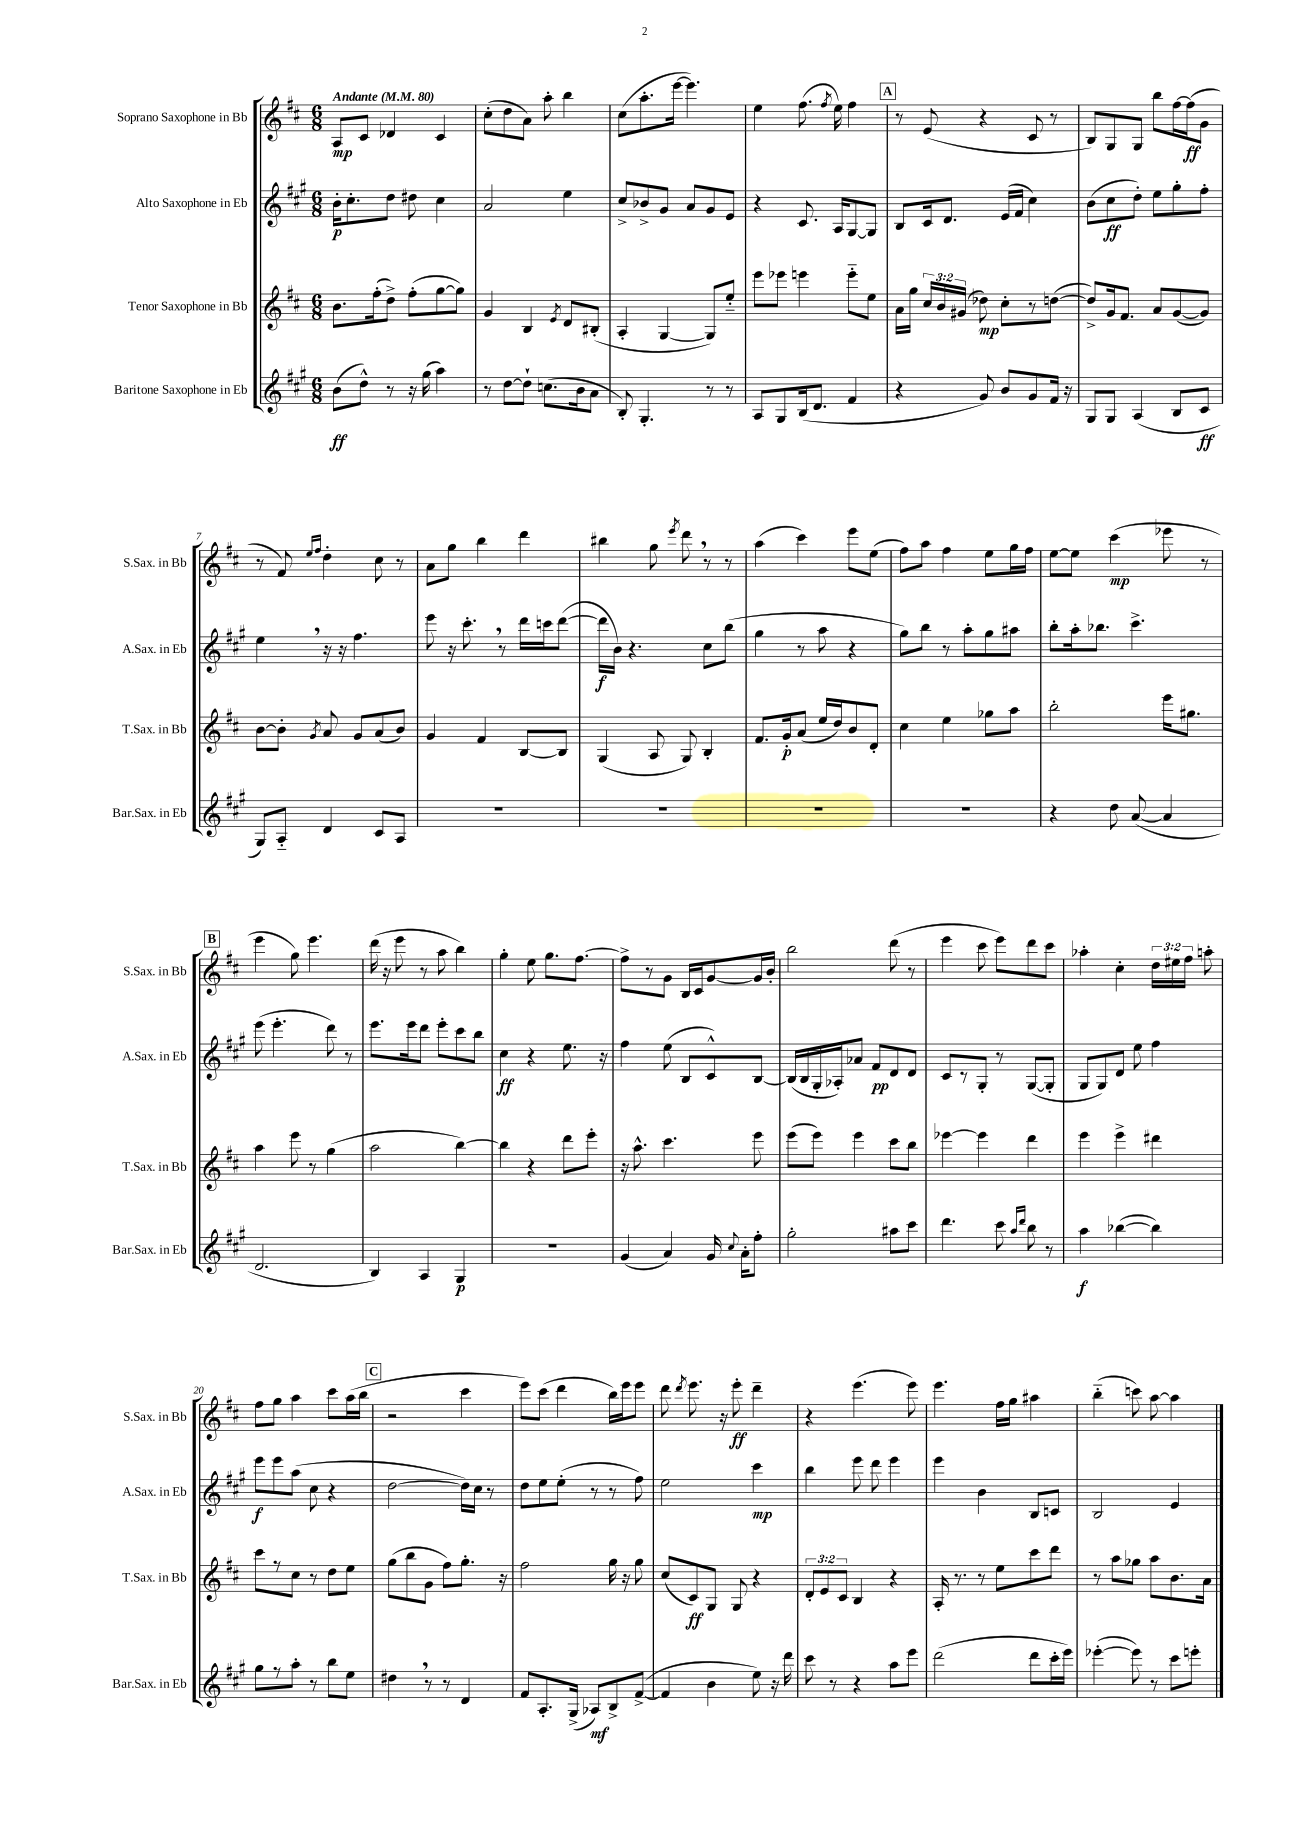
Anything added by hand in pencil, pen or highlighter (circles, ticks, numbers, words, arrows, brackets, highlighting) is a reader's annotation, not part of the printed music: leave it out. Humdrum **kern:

**kern	**dynam	**kern	**dynam	**kern	**dynam	**kern	**dynam
*part4	*part4	*part3	*part3	*part2	*part2	*part1	*part1
*staff4	*staff4	*staff3	*staff3	*staff2	*staff2	*staff1	*staff1
*I"Baritone Saxophone in Eb	*	*I"Tenor Saxophone in Bb	*	*I"Alto Saxophone in Eb	*	*I"Soprano Saxophone in Bb	*
*I'Bar.Sax. in Eb	*	*I'T.Sax. in Bb	*	*I'A.Sax. in Eb	*	*I'S.Sax. in Bb	*
*clefG2	*	*clefG2	*	*clefG2	*	*clefG2	*
*k[f#c#g#]	*	*k[f#c#]	*	*k[f#c#g#]	*	*k[f#c#]	*
*M6/8	*	*M6/8	*	*M6/8	*	*M6/8	*
*MM80	*	*MM80	*	*MM80	*	*MM80	*
=1	=1	=1	=1	=1	=1	=1	=1
!	!	!	!	!	!	!LO:TX:a:B:t=Andante	!
(8b\L	ff	8.b\L	.	16b'\KL	p	8A/L	mp
.	.	.	.	8.cc#'\	.	.	.
8dd^^\J)	.	.	.	.	.	8c#/J	.
.	.	(16ff#'\k	.	.	.	.	.
8r	.	8dd^\J)	.	8dd\J	.	4d-X/	.
16r	.	(8ff#'\L	.	8dd#X\	.	.	.
(16gg#\	.	.	.	.	.	.	.
4aa\)	.	[8gg\	.	4cc#\	.	4c#/	.
.	.	8gg\J])	.	.	.	.	.
=2	=2	=2	=2	=2	=2	=2	=2
8r	.	4g/	.	2a/	.	(8cc#'\L	.
[8dd\L	.	.	.	.	.	8dd\	.
8dd`\J]	.	4B/	.	.	.	8a\J)	.
(8.ccn\L	.	.	.	.	.	8aa'\	.
.	.	8qe/	.	.	.	.	.
.	.	8d/L	.	4ee\	.	4bb\	.
16b\k	.	.	.	.	.	.	.
8a\J	.	(8B#X'/J	.	.	.	.	.
=3	=3	=3	=3	=3	=3	=3	=3
8B'/)	.	4A'/	.	8cc#^/L	.	(8cc#\L	.
4.G#'/	.	.	.	8b-X^/	.	8.aa'\	.
.	.	[4G/	.	8g#/J	.	.	.
.	.	.	.	.	.	[16eee\Jk	.
.	.	.	.	8a/L	.	4.eee\])	.
8r	.	8G/L])	.	8g#/	.	.	.
8r	.	8ee/J	.	8e/J	.	.	.
=4	=4	=4	=4	=4	=4	=4	=4
8A/L	.	8eee\L	.	4r	.	4ee\	.
8G#/	.	8eee-X\J	.	.	.	.	.
(16B/k	.	4eeen\	.	8.c#/	.	(8.ff#\	.
8.d/J	.	.	.	.	.	.	.
.	.	.	.	.	.	8qff#/	.
.	.	.	.	16A/KL	.	16ee\)	.
4f#/	.	8eee\L	.	[8G#/	.	4ff#\	.
.	.	8ee\J	.	8G#/J]	.	.	.
!!LO:REH:place=s1:t=A
=5	=5	=5	=5	=5	=5	=5	=5
4r	.	16a\LL	.	8B/L	.	8r	.
.	.	16gg\JJ	.	.	.	.	.
.	.	24cc#/LL	.	16c#/k	.	(8e/	.
.	.	24b/	.	.	.	.	.
.	.	.	.	8.d/J	.	.	.
.	.	(24g#X/JJ	.	.	.	.	.
8g#/)	.	8dd-X\)	mp	.	.	4r	.
8b/L	.	8cc#'\L	.	(16e/LL	.	.	.
.	.	.	.	16f#/JJ	.	.	.
8g#/	.	8r	.	4cc#\)	.	8c#/	.
16f#/Jk	.	([8ddn\J	.	.	.	8r	.
16r	.	.	.	.	.	.	.
=6	=6	=6	=6	=6	=6	=6	=6
8G#/L	.	8dd^/L])	.	(8b\L	.	8B/L)	.
8G#/J	.	16g/k	.	8cc#\	ff	8G/	.
.	.	8.f#/J	.	.	.	.	.
(4A/	.	.	.	8dd'\J)	.	8G/J	.
.	.	8a/L	.	8ee\L	.	8bb\L	.
8B/L	.	([8g/	.	8gg#'\	.	[16ff#\L	.
.	.	.	.	.	.	(16ff#\J]	ff
8c#/J	ff	8g/J])	.	8ff#'\J	.	8g\J	.
!!LO:LB:g=z
=7	=7	=7	=7	=7	=7	=7	=7
8G#/L)	.	[8b\L	.	4ee,\	.	8r	.
8A/J	.	8b'\J]	.	.	.	8f#/)	.
.	.	.	.	.	.	16qqee/LL	.
.	.	8qg/	.	.	.	16qqff#/JJ	.
4d/	.	8a/	.	16r	.	4dd'\	.
.	.	.	.	16r	.	.	.
.	.	8g/L	.	4.ff#\	.	.	.
8c#/L	.	(8a/	.	.	.	8cc#\	.
8A/J	.	8b/J)	.	.	.	8r	.
=8	=8	=8	=8	=8	=8	=8	=8
2.r	.	4g/	.	8eee\	.	8a\L	.
.	.	.	.	16r	.	8gg\J	.
.	.	.	.	8.ccc#',\	.	.	.
.	.	4f#/	.	.	.	4bb\	.
.	.	.	.	8r	.	.	.
.	.	[8B/L	.	16ddd\LL	.	4ddd\	.
.	.	.	.	16cccn\J	.	.	.
.	.	8B/J]	.	([8ddd\J	.	.	.
=9	=9	=9	=9	=9	=9	=9	=9
2.r	.	(4G/	.	16ddd\LL]	f	4bb#X\	.
.	.	.	.	16b\JJ)	.	.	.
.	.	.	.	4.r	.	.	.
.	.	8A/	.	.	.	8gg\	.
.	.	.	.	.	.	8qeee/	.
.	.	8G/)	.	.	.	8ddd,\	.
.	.	4B'/	.	8cc#\L	.	8r	.
.	.	.	.	(8bb\J	.	8r	.
=10	=10	=10	=10	=10	=10	=10	=10
2.r	.	8.f#/L	.	4gg#\	.	(4aa\	.
.	.	16g'/k	p	.	.	.	.
.	.	(8a/J	.	8r	.	4ccc#\)	.
.	.	16ee/LL	.	8aa\	.	.	.
.	.	16dd/J)	.	.	.	.	.
.	.	8b/	.	4r	.	8eee\L	.
.	.	8d'/J	.	.	.	(8ee\J	.
=11	=11	=11	=11	=11	=11	=11	=11
2.r	.	4cc#\	.	8gg#\L)	.	8ff#\L)	.
.	.	.	.	8bb\J	.	8aa\J	.
.	.	4ee\	.	8r	.	4ff#\	.
.	.	.	.	8aa'\L	.	.	.
.	.	8gg-X\L	.	8gg#\	.	8ee\L	.
.	.	8aa\J	.	8aa#X\J	.	16gg\L	.
.	.	.	.	.	.	16ff#\JJ	.
=12	=12	=12	=12	=12	=12	=12	=12
4r	.	2bb'\	.	8bb'\L	.	[8ee\L	.
.	.	.	.	16aa'\k	.	8ee\J]	.
.	.	.	.	8.bb-X\J	.	.	.
8dd\	.	.	.	.	.	(4ccc#\	mp
([8a/	.	.	.	4.ccc#^\	.	.	.
4a/]	.	16eee\KL	.	.	.	8eee-X\	.
.	.	8.gg#X\J	.	.	.	.	.
.	.	.	.	.	.	8r	.
!!LO:LB:g=z
!!LO:REH:place=s1:t=B
=13	=13	=13	=13	=13	=13	=13	=13
2.d/	.	4aa\	.	(8eee\	.	4eee\	.
.	.	.	.	4.eee'\	.	.	.
.	.	8eee\	.	.	.	8gg\)	.
.	.	8r	.	.	.	4.eee\	.
.	.	(4gg\	.	8ddd\)	.	.	.
.	.	.	.	8r	.	.	.
=14	=14	=14	=14	=14	=14	=14	=14
4B/)	.	2aa\	.	8.eee\L	.	(16ddd\	.
.	.	.	.	.	.	16r	.
.	.	.	.	.	.	8eee\	.
.	.	.	.	16eee\k	.	.	.
4A/	.	.	.	8ddd\J	.	8r	.
.	.	.	.	8eee'\L	.	8aa\	.
4G#/	p	[4bb\)	.	8ccc#\	.	4bb\)	.
.	.	.	.	8bb\J	.	.	.
=15	=15	=15	=15	=15	=15	=15	=15
2.r	.	4bb\]	.	4cc#\	ff	4gg'\	.
.	.	4r	.	4r	.	8ee\	.
.	.	.	.	.	.	8.gg\L	.
.	.	8ddd\L	.	8.ee\	.	.	.
.	.	.	.	.	.	[8.ff#\J	.
.	.	8eee'\J	.	.	.	.	.
.	.	.	.	16r	.	.	.
=16	=16	=16	=16	=16	=16	=16	=16
(4g#/	.	16r	.	4ff#\	.	8ff#^\L]	.
.	.	8.aa^^\	.	.	.	.	.
.	.	.	.	.	.	8r	.
4a/)	.	4.ccc#\	.	(8ee\	.	8g\J	.
.	.	.	.	8B/L	.	16B/LL	.
.	.	.	.	.	.	16c#/J	.
16g#/	.	.	.	8c#^^/)	.	[8g/	.
8qqcc#/	.	.	.	.	.	.	.
16a'\KL	.	.	.	.	.	.	.
8ff#'\J	.	8eee\	.	[8B/J	.	16g/L]	.
.	.	.	.	.	.	16b'/JJ	.
=17	=17	=17	=17	=17	=17	=17	=17
2gg#'\	.	(8eee\L	.	(16B/LL]	.	2bb\	.
.	.	.	.	16B/	.	.	.
.	.	8eee\J)	.	16G#'/	.	.	.
.	.	.	.	16A-X'/J)	.	.	.
.	.	4eee\	.	8a-X/J	.	.	.
.	.	.	.	8f#/L	pp	.	.
8aa#X\L	.	8ccc#\L	.	8d/	.	(8ddd\	.
8ccc#\J	.	8bb\J	.	8d/J	.	8r	.
=18	=18	=18	=18	=18	=18	=18	=18
4.ddd\	.	[4eee-X\	.	8c#/L	.	4eee\	.
.	.	.	.	8r	.	.	.
.	.	4eee-\]	.	8G#'/J	.	8ccc#\	.
8ccc#\	.	.	.	8r	.	8eee\L)	.
16qqaa/LL	.	.	.	.	.	.	.
16qqddd/JJ	.	.	.	.	.	.	.
8bb\	.	4ddd\	.	([8G#/L	.	8ddd\	.
8r	.	.	.	8G#'/J]	.	8ccc#\J	.
=19	=19	=19	=19	=19	=19	=19	=19
4aa\	f	4eee\	.	8G#/L	.	4aa-X'\	.
.	.	.	.	8G#/)	.	.	.
([4bb-X\	.	4eee^\	.	8d/J	.	4cc#'\	.
.	.	.	.	8ee\	.	.	.
4bb-\])	.	4ddd#X\	.	4ff#\	.	24dd\LL	.
.	.	.	.	.	.	24ee#X\	.
.	.	.	.	.	.	24ff#\JJ	.
.	.	.	.	.	.	8aan'\	.
!!LO:LB:g=z
=20	=20	=20	=20	=20	=20	=20	=20
8gg#\L	.	8ccc#\L	.	8eee\L	f	8ff#\L	.
8r	.	8r	.	8eee\	.	8gg\J	.
8aa'\J	.	8cc#\J	.	(8aa\J	.	4aa\	.
8r	.	8r	.	8cc#\	.	.	.
8bb\L	.	8dd\L	.	4r	.	8ccc#\L	.
8ee\J	.	8ee\J	.	.	.	(16aa\L	.
.	.	.	.	.	.	16bb\JJ	.
!!LO:REH:place=s1:t=C
=21	=21	=21	=21	=21	=21	=21	=21
4dd#X,\	.	(8gg\L	.	[2dd\	.	2r	.
.	.	8bb\	.	.	.	.	.
8r	.	8g\J	.	.	.	.	.
8r	.	8ff#\L)	.	.	.	.	.
4d/	.	8.gg'\J	.	16dd\LL])	.	4ccc#\	.
.	.	.	.	16cc#\JJ	.	.	.
.	.	.	.	8r	.	.	.
.	.	16r	.	.	.	.	.
=22	=22	=22	=22	=22	=22	=22	=22
8f#/L	.	2ff#\	.	8dd\L	.	8eee\L)	.
8.A'/	.	.	.	8ee\	.	(8ccc#\J	.
.	.	.	.	(8ee'\J	.	4ddd\	.
(16G#^/Jk	.	.	.	.	.	.	.
8A-X/L)	mf	.	.	8r	.	.	.
8B^/	.	16gg\	.	8r	.	16bb\LL)	.
.	.	16r	.	.	.	16eee\J	.
([8f#^/J	.	8gg\	.	8ff#\)	.	8eee\J	.
=23	=23	=23	=23	=23	=23	=23	=23
4f#/]	.	(8cc#/L	.	2ee\	.	8ddd\	.
.	.	.	.	.	.	8qddd/	.
.	.	8c#/)	ff	.	.	8.eee\	.
4b\	.	8G/J	.	.	.	.	.
.	.	.	.	.	.	16r	.
.	.	8G/	.	.	.	8eee'\	ff
8ee\)	.	4r	.	4ccc#\	mp	4ddd~\	.
16r	.	.	.	.	.	.	.
16ddd\	.	.	.	.	.	.	.
=24	=24	=24	=24	=24	=24	=24	=24
8ccc#\	.	12d'/L	.	4bb\	.	4r	.
.	.	12e/	.	.	.	.	.
8r	.	.	.	.	.	.	.
.	.	12c#/J	.	.	.	.	.
4r	.	4B/	.	8eee\	.	(4.eee\	.
.	.	.	.	8ddd\	.	.	.
8aa\L	.	4r	.	4eee\	.	.	.
8eee\J	.	.	.	.	.	8eee\)	.
=25	=25	=25	=25	=25	=25	=25	=25
(2ddd\	.	16A'/	.	4eee\	.	4.eee\	.
.	.	8.r	.	.	.	.	.
.	.	8r	.	4b\	.	.	.
.	.	8ee\L	.	.	.	16ff#\LL	.
.	.	.	.	.	.	16gg\JJ	.
8ddd\L	.	8ccc#\	.	8B/L	.	4aa#X\	.
16ccc#'\L	.	8ddd\J	.	8cn/J	.	.	.
16eee\JJ)	.	.	.	.	.	.	.
=26	=26	=26	=26	=26	=26	=26	=26
([4eee-X'\	.	8r	.	2B/	.	(4bb\	.
.	.	8aa\L	.	.	.	.	.
8eee-\])	.	8gg-X\J	.	.	.	8cccn\)	.
8r	.	8aa\L	.	.	.	[8aa\	.
8ccc#\L	.	8.b\	.	4e/	.	4aa\]	.
8eeen'\J	.	.	.	.	.	.	.
.	.	16a\Jk	.	.	.	.	.
==	==	==	==	==	==	==	==
*-	*-	*-	*-	*-	*-	*-	*-
